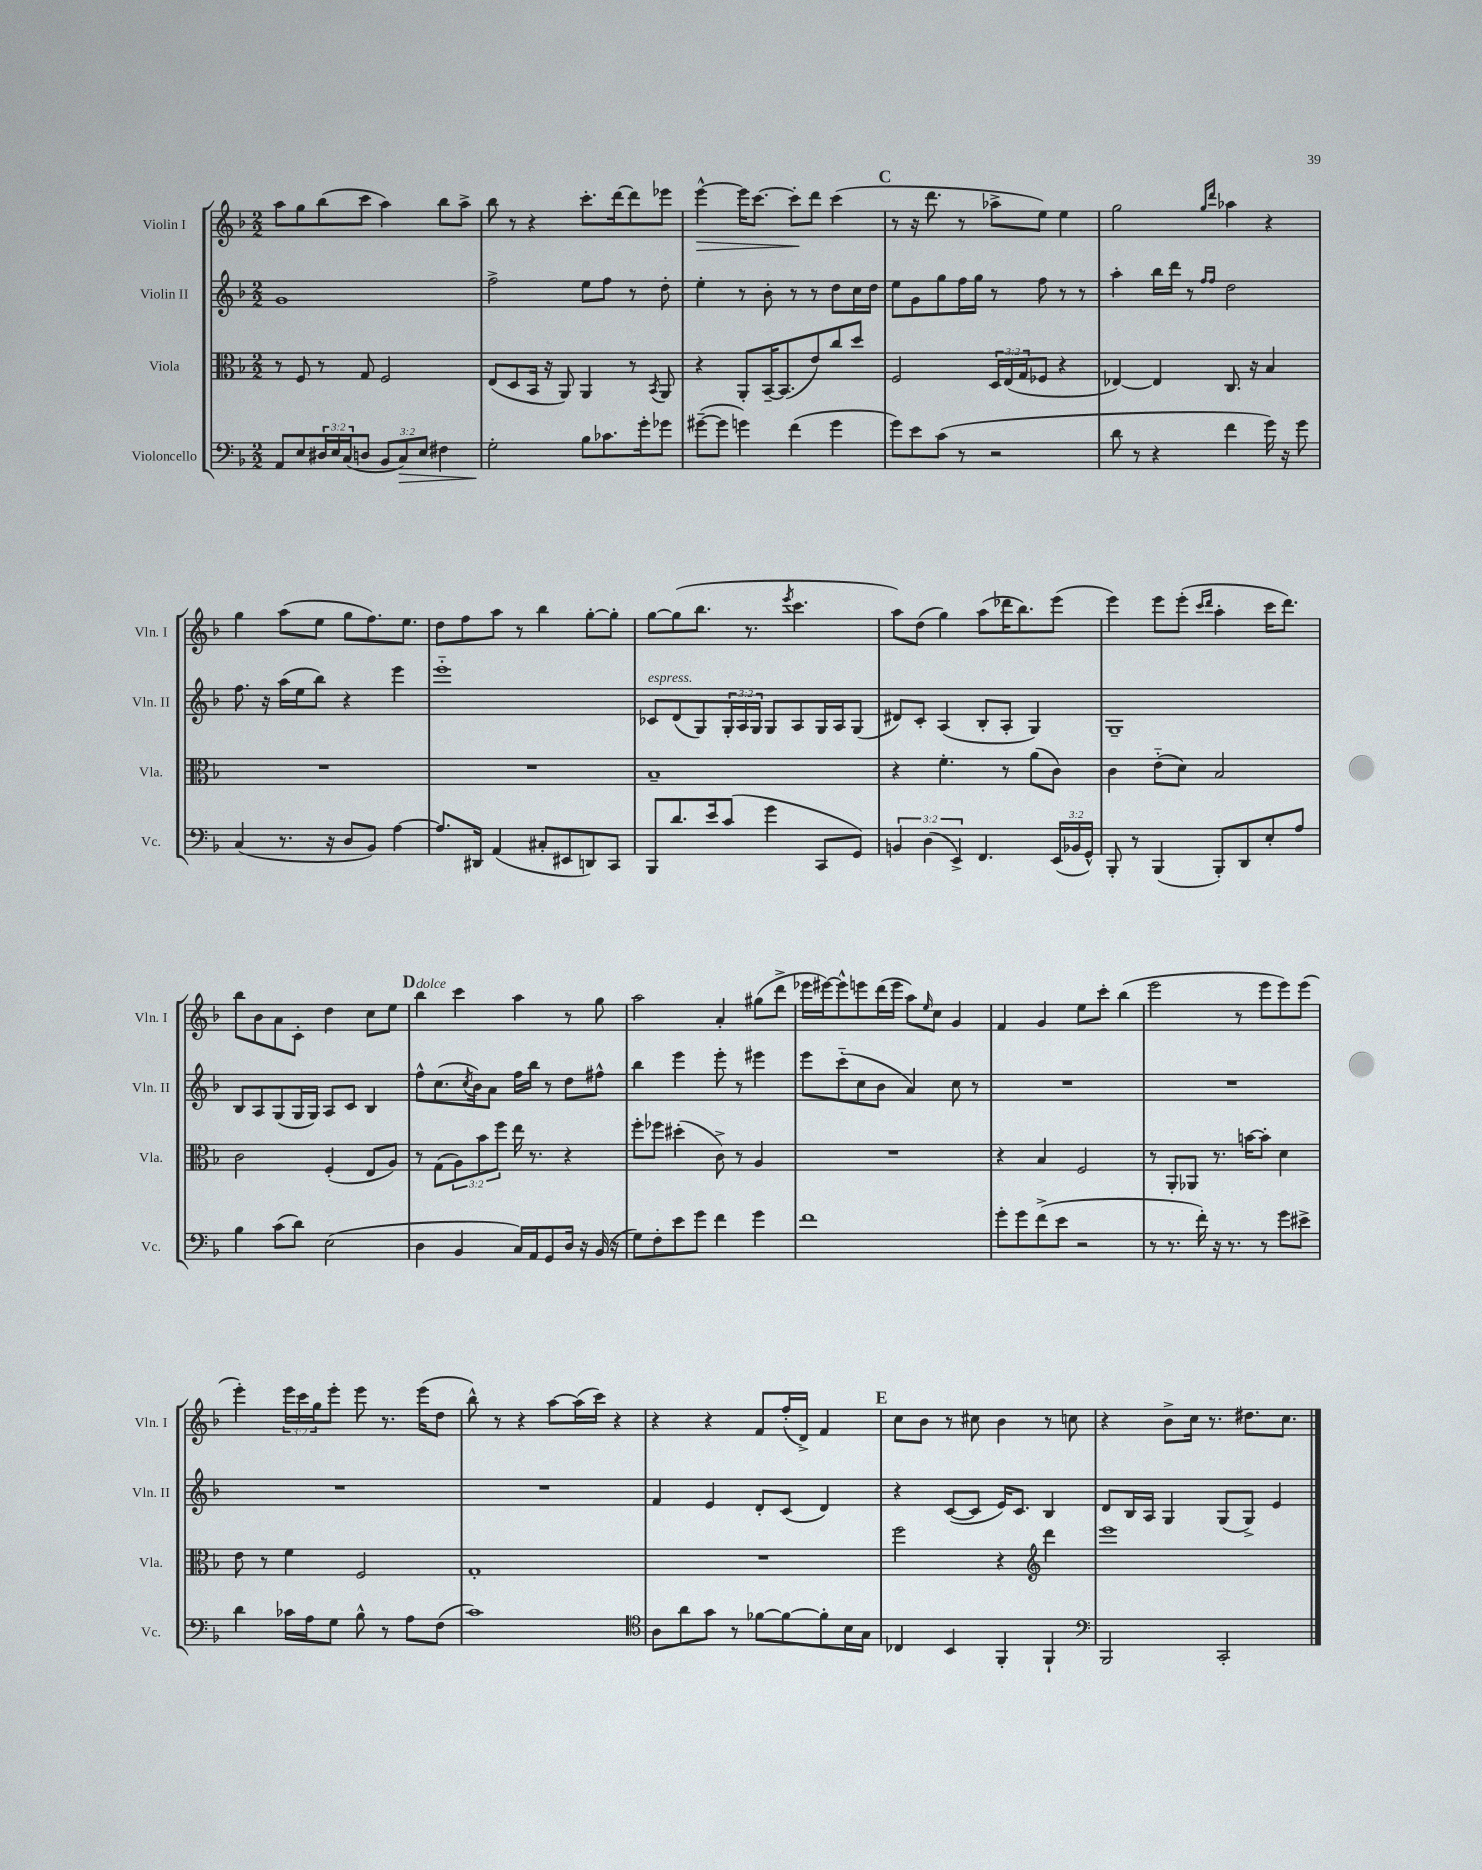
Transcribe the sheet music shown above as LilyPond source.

<<
\new StaffGroup <<
\new Staff = "s0" \with { instrumentName = "Violin I" shortInstrumentName = "Vln. I" } {
    \clef treble \key f \major \numericTimeSignature \time 2/2 \override Staff.TupletNumber.text = #tuplet-number::calc-fraction-text
    a''8 g''8 bes''8( c'''8 a''4) bes''8 a''8-> |
    bes''8 r8 r4 c'''8.-. d'''16~ d'''8 ees'''8 |
    e'''4~-^\> e'''16 c'''8.~ c'''8-.\! d'''8 c'''4( |
    \mark \markup { \bold "C" } r8 r16 d'''8. r8 aes''8-> e''8) e''4 |
    g''2 \grace { g''16 d'''16 } aes''4 r4 |
    g''4 a''8( e''8 g''8 f''8.) e''8. |
    d''8 f''8 a''8 r8 bes''4 g''8~-. g''8-. |
    g''8~ g''8( bes''8. r8. \acciaccatura { e'''8 } c'''4. |
    a''8) d''8( g''4) a''8( des'''16 bes''8.) e'''8( |
    e'''4) e'''8 e'''8-.( \grace { c'''16 d'''16 } a''4-. c'''16 d'''8.) |
    bes''8 bes'8 a'8 c'8-. d''4 c''8 e''8 |
    \mark \markup { \bold "D" } bes''4^\markup { \italic "dolce" } c'''4 a''4 r8 g''8 |
    a''2 a'4-. gis''8( d'''8-> |
    ees'''16 eis'''16~) eis'''8-^ e'''8 d'''16( e'''16 a''8) \grace { e''16 } c''8 g'4 |
    f'4 g'4 e''8 c'''8-. bes''4( |
    e'''2 r8 e'''8 e'''8) e'''8( |
    e'''4-.) \tuplet 3/2 { e'''16 c'''16 g''16 } e'''8-. e'''8 r8. e'''16( d''8 |
    bes''8-^) r8 r4 a''8~ a''16( c'''16) r4 |
    r4 r4 f'8 f''16-.( d'16->) f'4 |
    \mark \markup { \bold "E" } c''8 bes'8 r8 cis''8 bes'4 r8 c''8 |
    r4 bes'8-> c''16 r8. dis''8. c''8. \bar "|." |
}
\new Staff = "s1" \with { instrumentName = "Violin II" shortInstrumentName = "Vln. II" } {
    \clef treble \key f \major \numericTimeSignature \time 2/2 \override Staff.TupletNumber.text = #tuplet-number::calc-fraction-text
    g'1 |
    f''2-> e''8 f''8 r8 d''8-. |
    e''4-. r8 bes'8-. r8 r8 d''8 c''16 d''16 |
    \mark \markup { \bold "C" } e''8 g'8 g''8 f''16 g''16 r8 f''8 r8 r8 |
    a''4-. bes''16 d'''16 r8 \grace { f''16 f''16 } d''2 |
    f''8. r16 a''16( e''16 bes''8) r4 e'''4 |
    e'''1-_ |
    ces'8^\markup { \italic "espress." } d'8( g8) \tuplet 3/2 { g16-. a16 g16 } g8 a8 g16 a16 g8( |
    dis'8) c'8-. a4( bes8-. a8-. g4) |
    g1-- |
    bes8 a8 g8( g16 g16) a8 c'8 bes4 |
    \mark \markup { \bold "D" } f''8-^ c''8.( \acciaccatura { c''8 } bes'16) a'8 f''16 bes''16 r8 d''8 fis''8-^ |
    bes''4 e'''4 e'''8-. r8 eis'''4 |
    e'''8 c'''8-_( c''8 bes'8 a'4) c''8 r8 |
    R1 |
    R1 |
    R1 |
    R1 |
    f'4 e'4 d'8-. c'8( d'4) |
    \mark \markup { \bold "E" } r4 c'8~( c'8 e'16) c'8. bes4 |
    d'8 bes16 a16 g4 g8( g8->) e'4 \bar "|." |
}
\new Staff = "s2" \with { instrumentName = "Viola" shortInstrumentName = "Vla." } {
    \clef alto \key f \major \numericTimeSignature \time 2/2 \override Staff.TupletNumber.text = #tuplet-number::calc-fraction-text
    r8 f8 r8 g8 f2 |
    e8( d8 bes,16 r16 a,8) a,4 r8 \acciaccatura { bes,8 } a,8 |
    r4 a,8-. bes,16~-- bes,8.( e'8) c''8 d''8 |
    \mark \markup { \bold "C" } f2 \tuplet 3/2 { d16 e16( g16 } fes8 r4 |
    ees4~) ees4 c8. r16 bes4 |
    R1 |
    R1 |
    bes1-- |
    r4 f'4.-. r8 a'8( c'8) |
    c'4 e'8-_( d'8) bes2 |
    c'2 f4-.( e8 a8) |
    \mark \markup { \bold "D" } r8 g8( \tuplet 3/2 { a8) bes'8 f''8 } e''16 r8. r4 |
    f''8-. fes''8 dis''4-.( c'8->) r8 a4 |
    R1 |
    r4 bes4 f2 |
    r8 a,8-. aes,8 r8. b'16~ b'8-. d'4 |
    e'8 r8 f'4 f2 |
    g1-. |
    R1 |
    \mark \markup { \bold "E" } f''2 r4 \clef treble d'''4 |
    e'''1 \bar "|." |
}
\new Staff = "s3" \with { instrumentName = "Violoncello" shortInstrumentName = "Vc." } {
    \clef bass \key f \major \numericTimeSignature \time 2/2 \override Staff.TupletNumber.text = #tuplet-number::calc-fraction-text
    a,8 e8 \tuplet 3/2 { dis16 e16 c16( } d8 \tuplet 3/2 { bes,8 c8\>) e8 } fis4 |
    g2-.\! bes8 ces'8. g'16-. ges'8 |
    gis'8~--( gis'8 g'4) f'4( g'4 |
    \mark \markup { \bold "C" } g'8) e'8 c'8( r8 r2 |
    d'8 r8 r4 f'4 g'16) r16 g'8 |
    c4( r8. r16 d8 bes,8) a4~ |
    a8. dis,16 a,4( cis8-. eis,8 d,8) c,8 |
    bes,,8 d'8. e'16 c'8( g'4 c,8 g,8) |
    \tuplet 3/2 { b,4 d4( e,4->) } f,4. \tuplet 3/2 { e,16( bes,16 g,16-^) } |
    bes,,8-. r8 bes,,4( bes,,8-.) d,8 e8-. a8 |
    bes4 c'8( d'8) e2( |
    \mark \markup { \bold "D" } d4 bes,4 c16) a,16 g,8 d16 r16 bes,16( r16 |
    g8) f8-. e'8 g'8 f'4 g'4 |
    f'1 |
    g'8-. g'8 f'8->( e'8 r2 |
    r8 r8. f'16-.) r16 r8. r8 g'8 eis'8-> |
    d'4 ces'16 a16 g8 bes8-^ r8 a8 f8( |
    c'1) |
    \clef tenor a8 a'8 g'8 r8 fes'8~ fes'8~ fes'8-. bes16 g16 |
    \mark \markup { \bold "E" } ces4 bes,4 f,4-. f,4-! |
    \clef bass bes,,2 c,2-. \bar "|." |
}
>>
>>
\layout { \context { \Score \remove "Bar_number_engraver" } }
